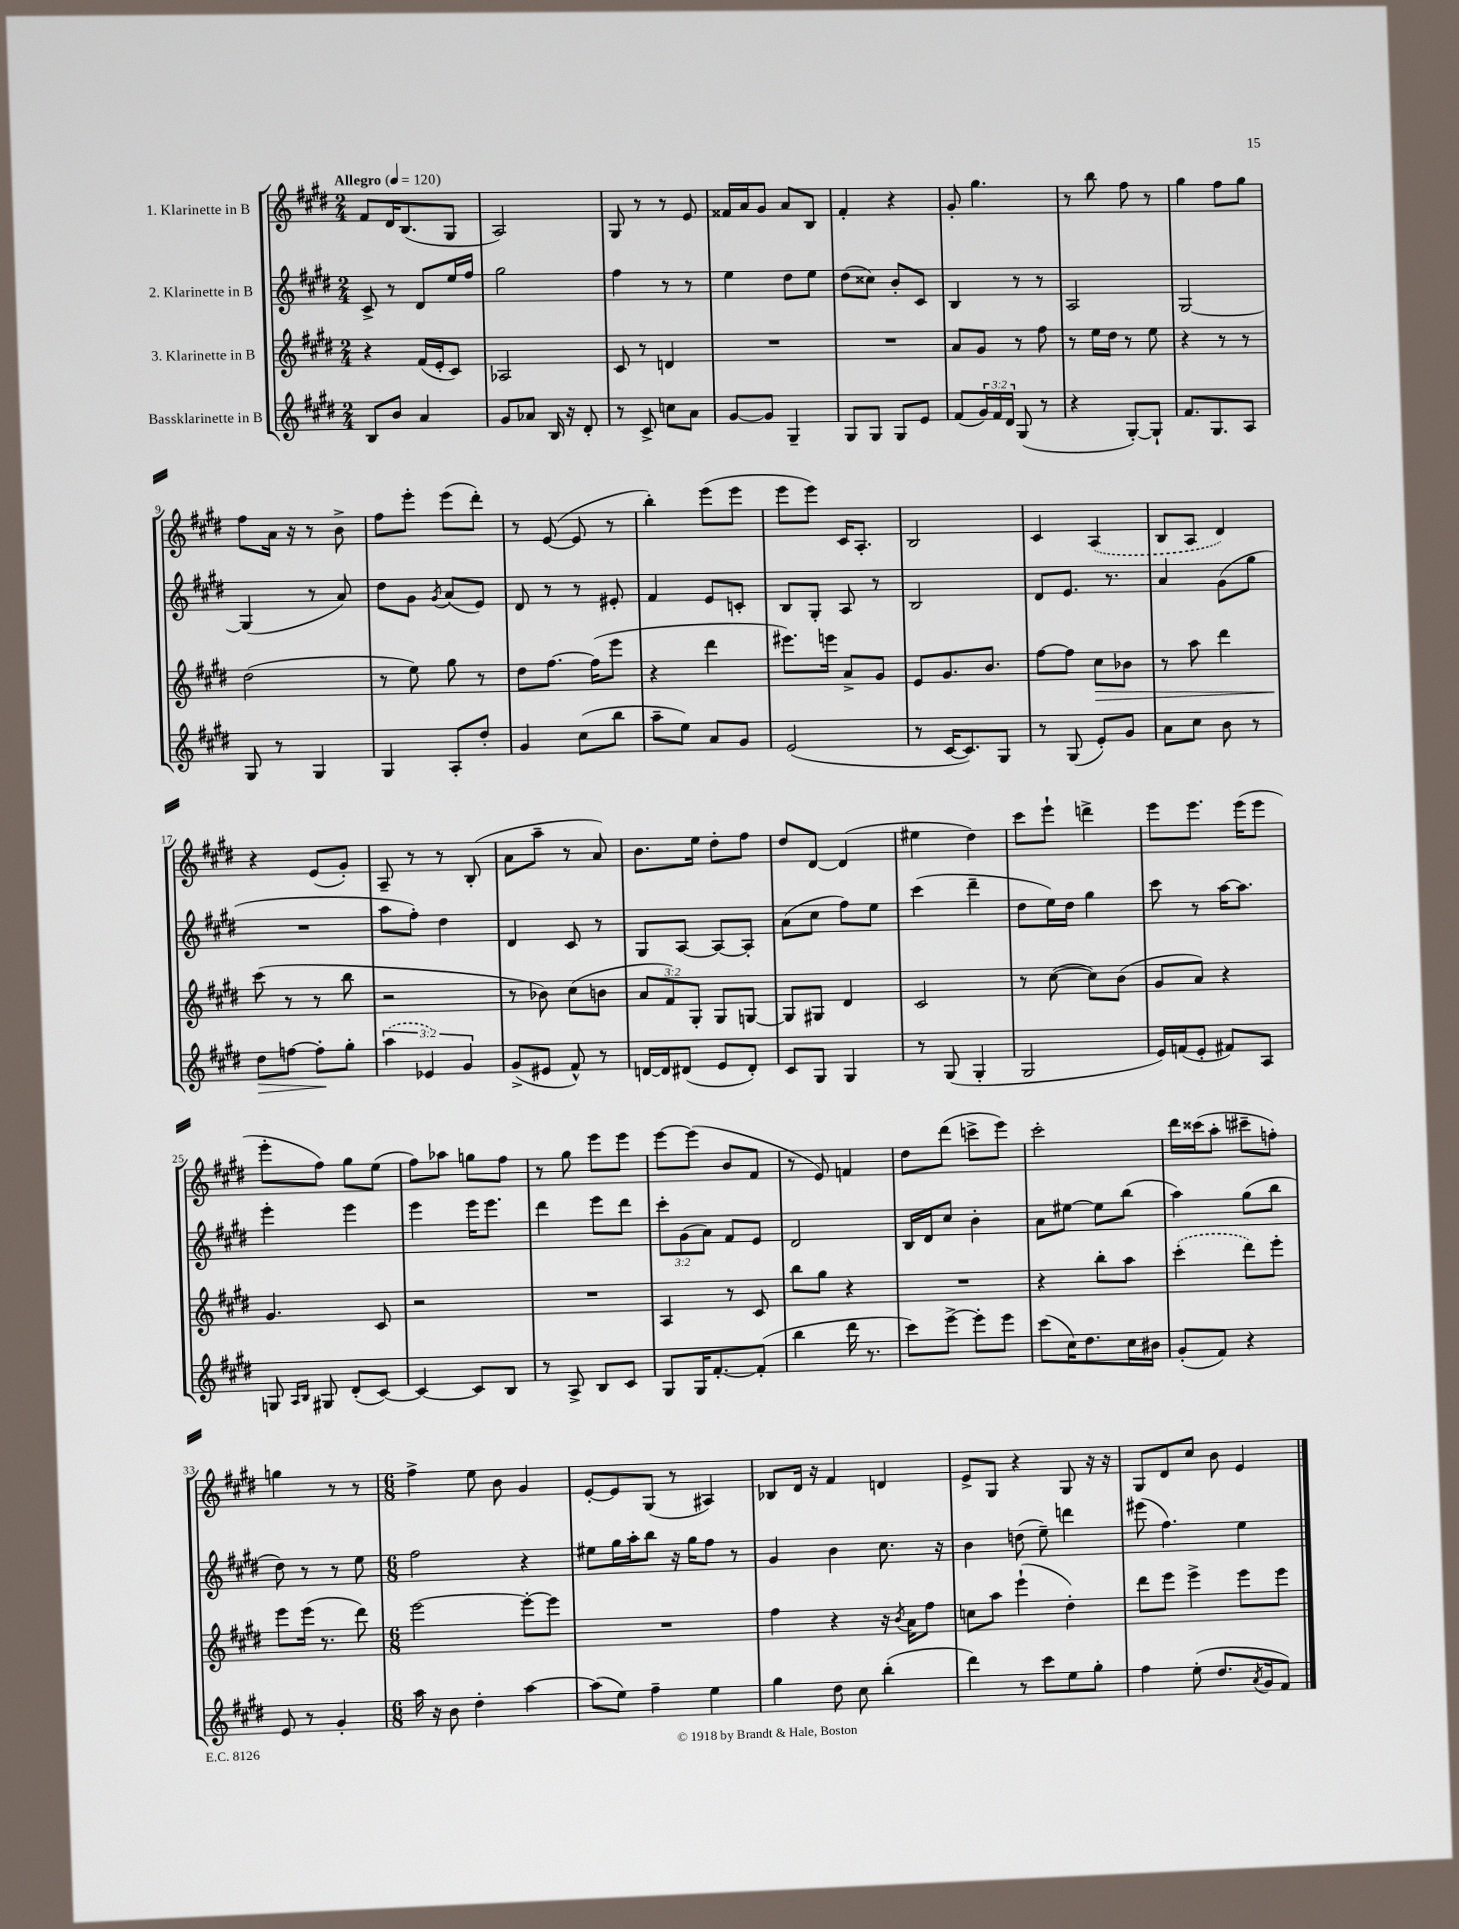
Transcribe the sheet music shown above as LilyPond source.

<<
\new StaffGroup <<
\new Staff = "s0" \with { instrumentName = "1. Klarinette in B" } {
    \clef treble \key e \major \numericTimeSignature \time 2/4 \tempo "Allegro" 4 = 120
    fis'8 dis'16 b8.( gis8 |
    a2) |
    gis8 r8 r8 e'8 |
    fisis'16 a'16 gis'8 a'8 b8 |
    fis'4-. r4 |
    gis'8-. gis''4. |
    r8 b''8 fis''8 r8 |
    gis''4 fis''8 gis''8 |
    fis''8 a'16 r16 r8 b'8-> |
    fis''8 e'''8-. e'''8( dis'''8-.) |
    r8 e'8~( e'8 r8 |
    b''4-.) e'''8( e'''8 |
    e'''8 e'''8) cis'16 a8.-. |
    b2 |
    cis'4 \once \slurDashed a4( |
    b8 a8 dis'4) |
    r4 e'8( gis'8-.) |
    a8-- r8 r8 b8-.( |
    a'8 a''8-- r8 a'8) |
    b'8. e''16 dis''8-. fis''8 |
    dis''8 dis'8~ dis'4( |
    eis''4 dis''4) |
    cis'''8 e'''8-! d'''4-> |
    e'''8 e'''8. e'''16( e'''8 |
    e'''8-. fis''8) gis''8 e''8( |
    fis''8) aes''8 g''8 fis''8 |
    r8 gis''8 e'''8 e'''8 |
    e'''8~ e'''8( b'8 fis'8 |
    r8 e'8) f'4 |
    dis''8 dis'''8( c'''8-> e'''8) |
    cis'''2-. |
    dis'''16 cisis'''16( a''8-. cis'''8-- f''8-.) |
    g''4 r8 r8 |
    \numericTimeSignature \time 6/8 fis''4-> e''8 b'8 gis'4 |
    e'8~-. e'8 gis8( r8 ais4) |
    bes8 dis'16 r16 fis'4 d'4 |
    e'8-> gis8 r4 gis8 r16 r16 |
    gis8 dis'8 cis''8 b'8 e'4 \bar "|." |
}
\new Staff = "s1" \with { instrumentName = "2. Klarinette in B" } {
    \clef treble \key e \major \numericTimeSignature \time 2/4 \override Staff.TupletNumber.text = #tuplet-number::calc-fraction-text
    cis'8-> r8 dis'8 e''16 fis''16 |
    gis''2 |
    fis''4 r8 r8 |
    e''4 dis''8 e''8 |
    dis''8( cisis''8) b'8-. cis'8 |
    b4 r8 r8 |
    a2 |
    gis2~ |
    gis4( r8 a'8) |
    dis''8 gis'8 \acciaccatura { gis'8 } a'8( e'8) |
    dis'8 r8 r8 eis'8-. |
    fis'4 e'8 c'8-. |
    b8 gis8-. a8 r8 |
    b2 |
    dis'8 e'8. r8. |
    a'4 gis'8( gis''8 |
    R2 |
    a''8 fis''8-.) dis''4 |
    dis'4 cis'8 r8 |
    gis8 a8~ a8~ a8-. |
    a'8( cis''8 fis''8) e''8 |
    cis'''4( dis'''4-- |
    dis''8 e''16) dis''16 gis''4 |
    cis'''8 r8 a''16~ a''8. |
    e'''4-. e'''4 |
    e'''4 e'''16 e'''8. |
    dis'''4 e'''8 dis'''8 |
    \tuplet 3/2 { cis'''8-. gis'8( a'8) } fis'8 e'8 |
    dis'2 |
    b16 dis'16 cis''8 b'4-. |
    a'8 eis''8~ eis''8 b''8( |
    a''4) gis''8( b''8 |
    dis''8) r8 r8 e''8 |
    \numericTimeSignature \time 6/8 fis''2 r4 |
    eis''8 gis''16 a''16-. b''8 r16 gis''16 fis''8 r8 |
    gis'4 b'4 cis''8. r16 |
    b'4 d''8( e''8--) d'''4 |
    eis'''8( fis''4.) e''4 \bar "|." |
}
\new Staff = "s2" \with { instrumentName = "3. Klarinette in B" } {
    \clef treble \key e \major \numericTimeSignature \time 2/4 \override Staff.TupletNumber.text = #tuplet-number::calc-fraction-text
    r4 fis'16( e'16-. cis'8) |
    aes2 |
    cis'8 r8 d'4 |
    R2 |
    R2 |
    a'8 gis'8 r8 fis''8 |
    r8 e''16 dis''16 r8 e''8 |
    r4 r8 r8 |
    dis''2( |
    r8 e''8) gis''8 r8 |
    dis''8 fis''8.~ fis''16( e'''8 |
    r4 dis'''4 |
    eis'''8.) e'''16 a'8-> gis'8 |
    e'8 gis'8. b'8. |
    fis''8~ fis''8 cis''8\> bes'8 |
    r8 a''8 dis'''4 |
    cis'''8\!( r8 r8 b''8 |
    r2 |
    r8 bes'8) cis''8( b'8 |
    \tuplet 3/2 { a'8 fis'8) gis8-. } gis8 g8~ |
    g8 gis8 dis'4 |
    cis'2 |
    r8 cis''8~( cis''8) b'8( |
    gis'8 a'8) r4 |
    gis'4. cis'8 |
    r2 |
    R2 |
    a4 r8 cis'8 |
    b''8 gis''8 r4 |
    R2 |
    r4 b''8-. a''8 |
    \once \slurDashed cis'''4-.( dis'''8) e'''8-. |
    e'''8 e'''16( r8. dis'''8) |
    \numericTimeSignature \time 6/8 e'''2~ e'''8~-. e'''8 |
    R2. |
    fis''4 r4 r16 \acciaccatura { b'8 } a'16 fis''8 |
    c''8 a''8 e'''4-!( dis''4-.) |
    dis'''8 e'''8 e'''4-> e'''8 e'''8 \bar "|." |
}
\new Staff = "s3" \with { instrumentName = "Bassklarinette in B" } {
    \clef treble \key e \major \numericTimeSignature \time 2/4 \override Staff.TupletNumber.text = #tuplet-number::calc-fraction-text
    b8 b'8 a'4 |
    gis'8 aes'8 b16 r16 dis'8-. |
    r8 cis'8-> c''8 a'8 |
    gis'8~ gis'8 gis4-- |
    gis8 gis8 gis8 e'8 |
    fis'8( \tuplet 3/2 { gis'16) fis'16 dis'16 } gis8( r8 |
    r4 gis8~-.) gis8-! |
    fis'8. gis8. a8 |
    gis8 r8 gis4 |
    gis4 a8-. dis''8-. |
    gis'4 cis''8( b''8 |
    a''8-- e''8) a'8 gis'8 |
    e'2( |
    r8 cis'16~ cis'8.) gis8 |
    r8 gis8( e'8-.) gis'8 |
    a'8 cis''8 b'8 r8 |
    dis''8\> f''8~ f''8-.\! gis''8-. |
    \tuplet 3/2 { \once \slurDashed a''4( ees'4) gis'4 } |
    gis'8->( eis'8 fis'8-^) r8 |
    d'16~ d'16 dis'8( e'8 dis'8-.) |
    cis'8 gis8 gis4 |
    r8 gis8( gis4-. |
    gis2 |
    e'16) f'16( e'8-. fis'8) a8 |
    g8 \grace { a16 b16 } gis8 dis'8-.( cis'8~) |
    cis'4~ cis'8 b8 |
    r8 a8-> b8 cis'8 |
    gis8 gis16 fis'8.~-. fis'8-.( |
    b''4 dis'''16 r8. |
    cis'''8) e'''8~-> e'''8-. e'''8 |
    cis'''8( cis''16) dis''8. cis''16 bis'16 |
    gis'8-.( fis'8) r4 |
    e'8 r8 gis'4-. |
    \numericTimeSignature \time 6/8 a''16 r16 b'8 dis''4-. a''4~ |
    a''8( e''8) fis''4-- e''4 |
    gis''4 dis''8 cis''8 b''4-.( |
    dis'''4) r8 cis'''8 e''8 gis''8-. |
    fis''4 e''8-.( dis''8. \acciaccatura { a'8 } gis'16 fis'8) \bar "|." |
}
>>
>>
